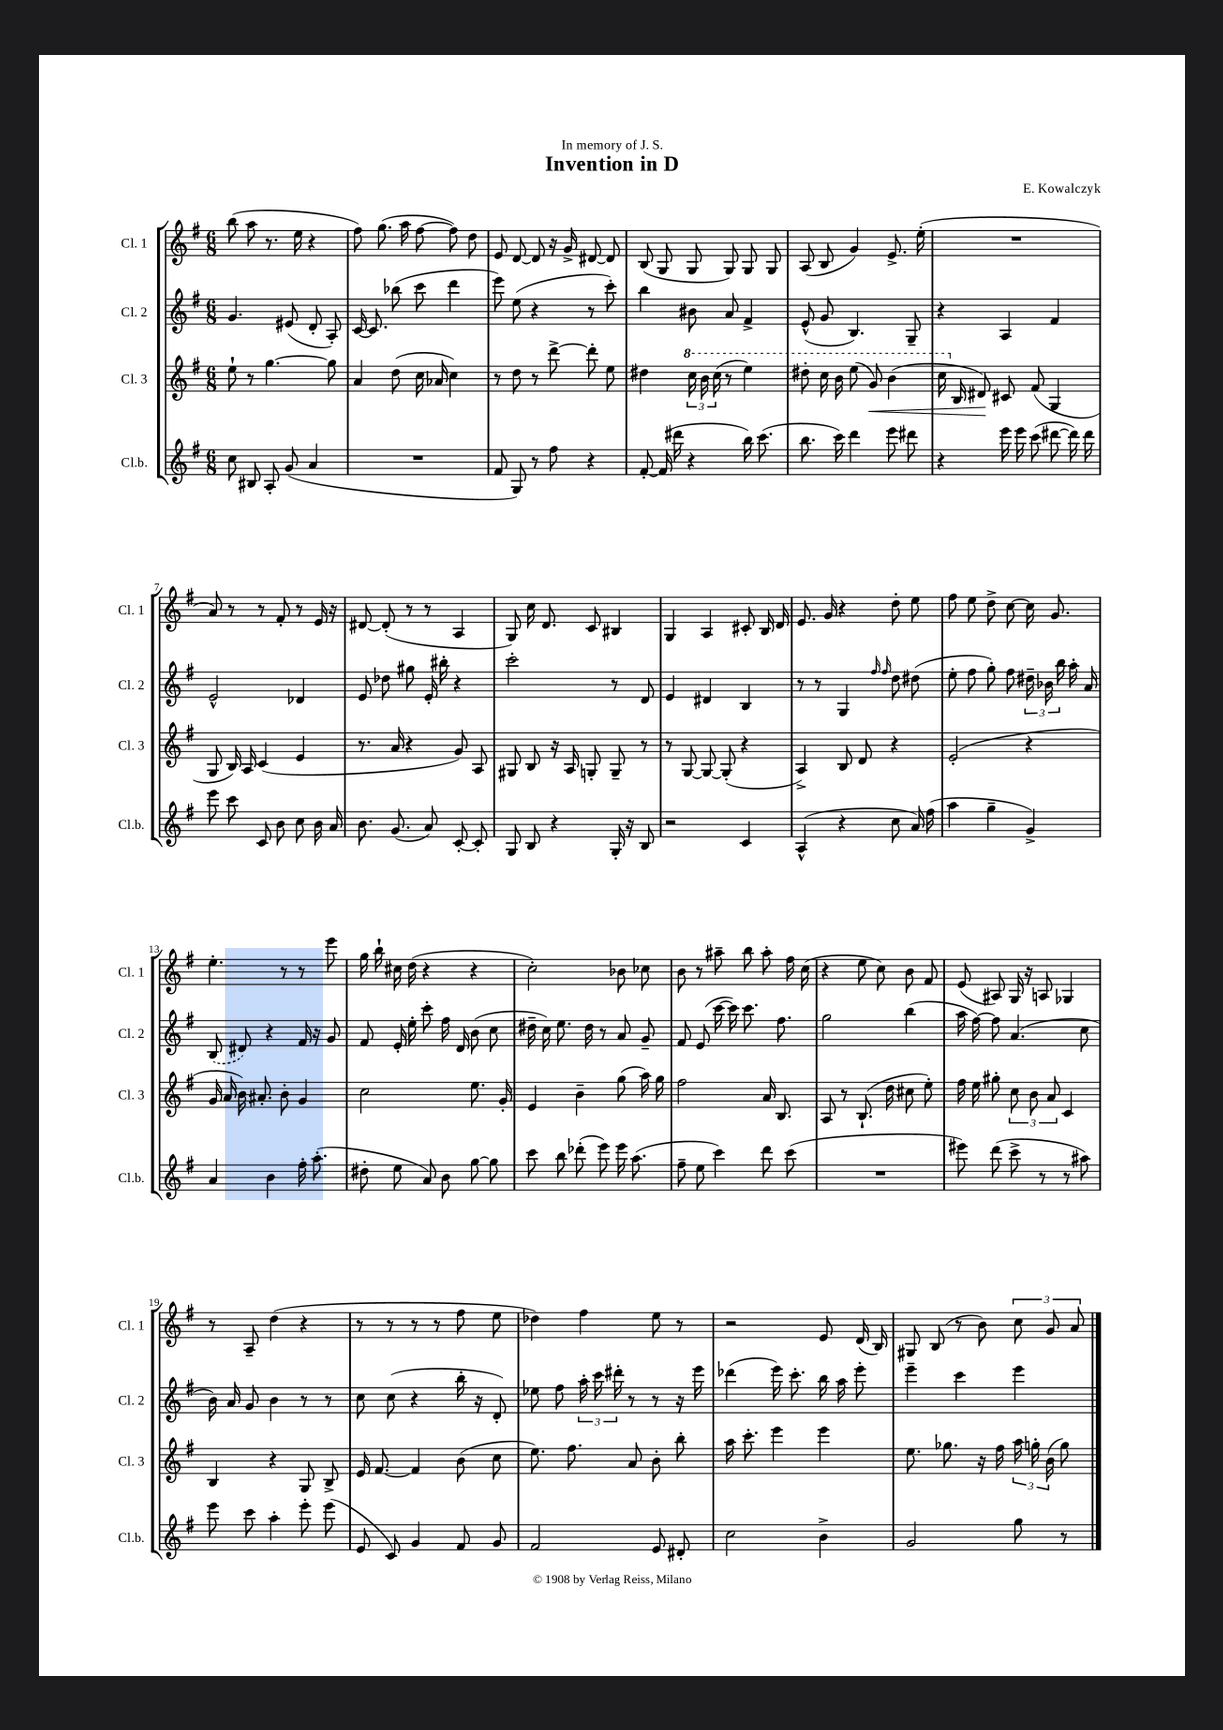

**kern	**kern	**dynam	**kern	**kern
*part4	*part3	*part3	*part2	*part1
*staff4	*staff3	*staff3	*staff2	*staff1
*I"Cl.b.	*I"Cl. 3	*	*I"Cl. 2	*I"Cl. 1
*I'Cl.b.	*I'Cl. 3	*	*I'Cl. 2	*I'Cl. 1
*clefG2	*clefG2	*	*clefG2	*clefG2
*k[f#]	*k[f#]	*	*k[f#]	*k[f#]
*M6/8	*M6/8	*	*M6/8	*M6/8
=1	=1	=1	=1	=1
8cc\	8ee`\	.	4.g/	(8bb\
8B#X/	8r	.	.	8aa\
8A'/	[4.gg\	.	.	8.r
(8g/	.	.	(8e#X/	.
.	.	.	.	16ee\
4a/	.	.	8d'/	4r
.	8gg\]	.	8A'/)	.
=2	=2	=2	=2	=2
2.r	4a/	.	[16c/	8ff#\)
.	.	.	8.c/]	.
.	.	.	.	(8.gg\
.	(8dd\	.	(8bb-X\	.
.	.	.	.	16aa\
.	16cc\	.	8ccc\	[8ff#\
.	16a-X/	.	.	.
.	4cc\)	.	4ddd\	8ff#\])
.	.	.	.	8dd\
=3	=3	=3	=3	=3
8f#/	8r	.	8eee\)	8e/
8G/)	8dd\	.	(8ee\	[8d/
8r	8r	.	4r	8d/]
8ff#\	[8ddd^\	.	.	16r
.	.	.	.	16g^/
4r	8ddd'\]	.	8r	[8d#X/
.	8ee\	.	8ccc'\)	8d#/]
=4	=4	=4	=4	=4
[8f#'/	4dd#X\	.	4bb\	(8B/
(16f#/]	.	.	.	8G/
16ddd#X\	.	.	.	.
*	*8va	*	*	*
4r	24ccc\	.	8b#X\	8G/
.	24bb\	.	.	.
.	(24ccc\	.	.	.
.	8r	.	8a/	8G/)
16bb\)	4eee\)	.	4f#^/	8G/
(8.ccc\	.	.	.	.
.	.	.	.	8G/
=5	=5	=5	=5	=5
8.bb\	8ddd#X'\	.	(8e^^/	(8A/
.	16ccc\	.	8g/	8B/
16ccc\)	16bb\	.	.	.
4ddd\	(8eee\	.	4.B/)	4g/)
!	!	!LO:HP:b	!	!
.	8gg/)	<	.	.
8eee\	(4bb\	.	.	8.e^/
8ddd#X\	.	.	8G~/	.
.	.	.	.	(16ee'\
=6	=6	=6	=6	=6
4r	16ccc\	.	4r	2.r
*	*X8va	*	*	*
.	16B/	.	.	.
.	8d#X/)	.	.	.
16eee\	8c#X/	[	4A/	.
16eee\	.	.	.	.
(8ccc\	(8f#/	.	.	.
[8ddd#X\	4G/	.	4f#/	.
16ddd#\])	.	.	.	.
16ddd#\	.	.	.	.
!!LO:LB:g=z
=7	=7	=7	=7	=7
8eee\	8G/	.	2e^^/	8a/)
8ccc\	16B/)	.	.	8r
.	16A/	.	.	.
8c/	(4c/	.	.	8r
8b\	.	.	.	8f#'/
8cc\	4e/	.	4d-X/	8r
16b\	.	.	.	16e/
16a/	.	.	.	16r
=8	=8	=8	=8	=8
8.b\	8.r	.	8e/	[8d#X/
.	.	.	8dd-X\	(8d#'/]
(8.g/	16a/	.	.	.
.	4r	.	8gg#X\	8r
8a/)	.	.	16e'/	8r
.	.	.	16bb#X'\	.
[8c'/	8g/)	.	4r	4A/
8c'/]	8A/	.	.	.
=9	=9	=9	=9	=9
8G/	8G#X/	.	2ccc'\	8G/)
8B/	8B/	.	.	16cc\
.	.	.	.	8.d/
4r	16r	.	.	.
.	16A/	.	.	.
.	8Gn'/	.	.	8c/
16G'/	8G~/	.	8r	4B#X/
16r	.	.	.	.
8B/	8r	.	8d/	.
=10	=10	=10	=10	=10
2r	8r	.	4e/	4G/
.	[8G/	.	.	.
.	8G/_	.	4d#X/	4A/
.	(8G'/]	.	.	.
4c/	4r	.	4B/	8c#X'/
.	.	.	.	16B/
.	.	.	.	16d/
=11	=11	=11	=11	=11
(4A^^/	4A^/)	.	8r	8.e/
.	.	.	8r	.
.	.	.	.	16g/
4r	8B/	.	4G/	4r
.	8d/	.	.	.
.	.	.	16qqff#/	.
.	.	.	16qqff#/	.
8cc\	4r	.	8dd\	8dd'\
16a/)	.	.	(8dd#X\	8ee\
(16ff#\	.	.	.	.
=12	=12	=12	=12	=12
4aa\	(2e'/	.	8ee'\	8ff#\
.	.	.	8ff#\	8ee\
4gg~\	.	.	8gg'\)	8dd^\
.	.	.	8ff#\	[8cc\
4g^/)	4r	.	24dd#X~\	16cc\]
.	.	.	24b-X\	.
.	.	.	.	8.g/
.	.	.	24bb\	.
.	.	.	16aa'\	.
.	.	.	16a/	.
!!LO:LB:g=z
=13	=13	=13	=13	=13
4a/	16g/	.	(8B/	4.ee'\
.	16a/	.	.	.
.	16b\)	.	8d#X/)	.
.	8.a#X'/	.	.	.
4b\	.	.	4r	.
.	8b'\	.	.	8r
16ff#'\	4g/	.	16f#/	8r
(8.aa'\	.	.	16r	.
.	.	.	8g/	8eee\
=14	=14	=14	=14	=14
8dd#X'\	2cc\	.	8f#/	16gg\
.	.	.	.	16bb`\
8ee\	.	.	16e'/	16cc#X\
.	.	.	16ee'\	(16dd\
8a/)	.	.	8ccc'\	4r
8b\	.	.	16ff#\	.
.	.	.	16d/	.
[8gg\	8.ee\	.	(8b\	4r
8gg\]	.	.	8cc\	.
.	16g'/	.	.	.
=15	=15	=15	=15	=15
8ccc\	4e/	.	16dd#X~\	2cc'\)
.	.	.	16cc\)	.
8bb\	.	.	8.ee\	.
(8ddd-X'\	4b~\	.	.	.
.	.	.	16dd#\	.
8eee\)	.	.	8r	.
16eee\	(8gg\	.	8a/	8b-X\
(8.aa\	.	.	.	.
.	16aa\)	.	8g~/	8cc-X\
.	16gg\	.	.	.
=16	=16	=16	=16	=16
8ff#~\	2ff#\	.	8f#/	8b\
8ee\	.	.	(8e/	8r
4ccc\)	.	.	[16ccc\	8aa#X~\
.	.	.	16ccc\])	.
.	.	.	8.ccc\	8bb\
8ddd\	16a/	.	.	8aa#'\
.	8.B/	.	8.ff#\	.
(8ccc\	.	.	.	16ff#\
.	.	.	.	(16cc\
=17	=17	=17	=17	=17
2.r	8A/	.	2gg\	4r
.	8r	.	.	.
.	(8.B`/	.	.	8ee\
.	.	.	.	8cc\)
.	16dd\	.	.	.
.	8cc#X\	.	(4bb\	8b\
.	8ee'\)	.	.	8f#/
=18	=18	=18	=18	=18
8eee#X\)	16ff#\	.	16aa\	(8e/
.	16ee\	.	[16ff#\)	.
(8ddd\	8gg#X'\	.	8ff#\]	8A#X/)
8ccc^\	12cc\	.	(4.a/	16G/
.	.	.	.	16r
.	12b\	.	.	.
8r	.	.	.	8An/
.	12a/	.	.	.
8r	4c/	.	.	4G-X/
8aa#X\)	.	.	8cc\	.
!!LO:LB:g=z
=19	=19	=19	=19	=19
8eee\	4B/	.	16b\)	8r
.	.	.	16a/	.
8ccc\	.	.	8g/	8A~/
4aa'\	4r	.	4b\	(4dd\
8eee'\	8G/	.	8r	4r
(8eee\	8B^/	.	8r	.
=20	=20	=20	=20	=20
8e/	16e/	.	8cc\	8r
.	[8.f#/	.	.	.
8c/)	.	.	(8cc\	8r
4g/	4f#/]	.	4r	8r
.	.	.	.	8r
8f#/	(8b\	.	16bb'\	8ff#\
.	.	.	16r	.
8g/	8cc\	.	8d'/)	8ee\
=21	=21	=21	=21	=21
2f#/	8.ee\)	.	8ee-X\	4dd-X\)
.	.	.	8ff#\	.
.	8.ff#\	.	.	.
.	.	.	24aa'\	4ff#\
.	.	.	24ccc\	.
.	.	.	24ddd#X'\	.
.	8a/	.	8r	.
8e/	8b'\	.	8r	8ee\
8d#X'/	8bb'\	.	16r	8r
.	.	.	16eee\	.
=22	=22	=22	=22	=22
2cc\	16aa\	.	(4ddd-X\	2r
.	8.ccc'\	.	.	.
.	4eee\	.	16eee\)	.
.	.	.	8.ccc'\	.
4b^\	4eee\	.	16bb\	8e/
.	.	.	16aa\	.
.	.	.	8eee'\	(16d/
.	.	.	.	16B/)
=23	=23	=23	=23	=23
2g/	8.ee\	.	4eee~\	8G#X/
.	.	.	.	(8B/
.	8.gg-X\	.	.	.
.	.	.	4ccc\	8r
.	16r	.	.	8b\)
.	16ff#\	.	.	.
8gg\	24aa\	.	4eee\	12cc\
.	24ggn'\	.	.	.
.	(24b\	.	.	12g/
8r	8gg\)	.	.	.
.	.	.	.	12a/
==	==	==	==	==
*-	*-	*-	*-	*-
